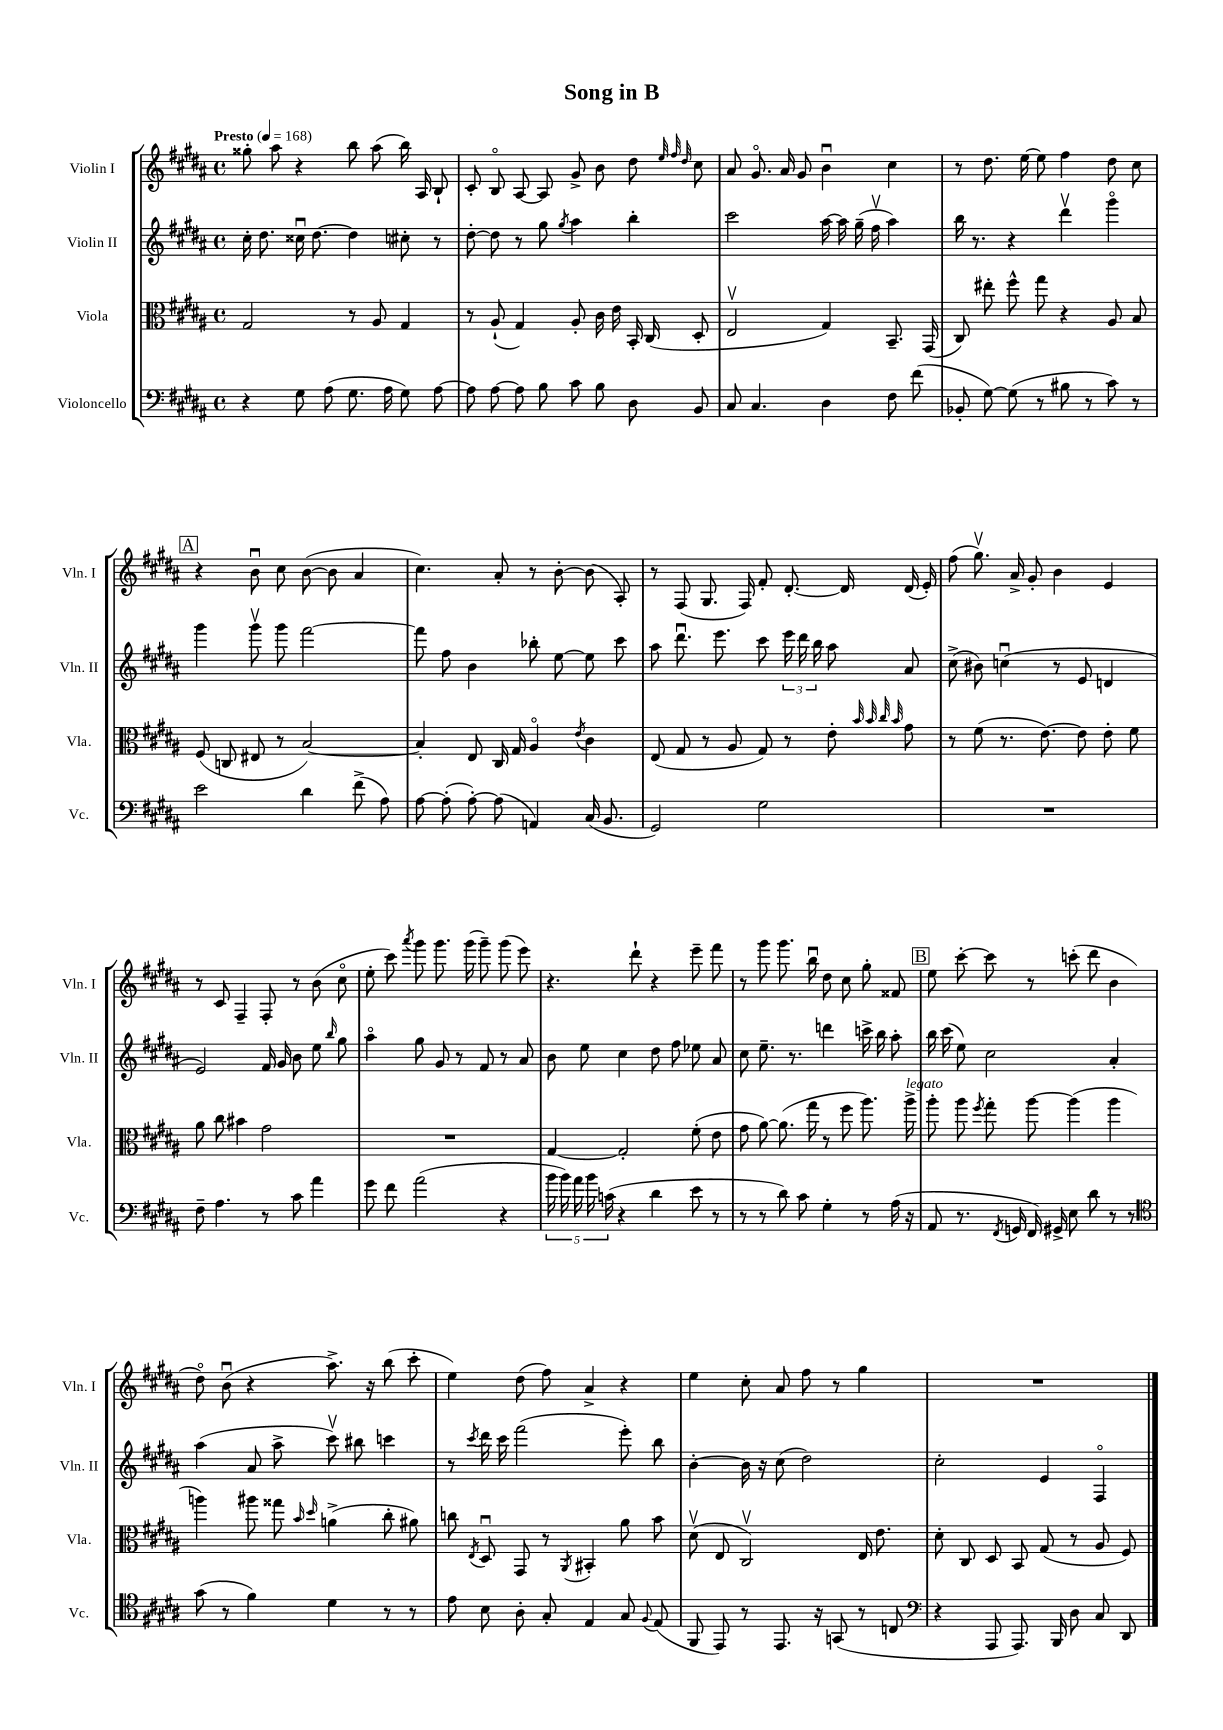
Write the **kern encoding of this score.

**kern	**kern	**kern	**kern
*staff4	*staff3	*staff2	*staff1
*clefF4	*clefC3	*clefG2	*clefG2
*k[f#c#g#d#a#]	*k[f#c#g#d#a#]	*k[f#c#g#d#a#]	*k[f#c#g#d#a#]
*M4/4	*M4/4	*M4/4	*M4/4
*met(c)	*met(c)	*met(c)	*met(c)
*MM168	*MM168	*MM168	*MM168
4r	2G#	16cc#'	8gg##'
.	.	8.dd#	.
.	.	.	8aa#
8G#	.	16cc##u	4r
.	.	[8.dd#	.
(8A#	.	.	.
8.G#	8r	4dd#]	8bb
.	8A#	.	(8aa#
16A#	.	.	.
8G#)	4G#	8cc#'	16bb)
.	.	.	16A#
[8A#	.	8r	8B`
=	=	=	=
8A#]	8r	[8dd#'	8c#'
[8A#	(8A#`	8dd#]	8Bo
8A#]	4G#)	8r	[8A#
8B	.	8gg#	8A#]
.	.	8qgg#	.
8c#	8A#'	4aa#	8g#^
8B	16c#	.	8b
.	16e	.	.
8D#	16BB'	4bb'	8dd#
.	(16C#	.	.
.	.	.	32qqee
.	.	.	32qqff#
.	.	.	32qqdd#
8BB	8D#'	.	8cc#
=	=	=	=
8C#	2Ev	2ccc#	8a#
4.C#	.	.	8.g#o
.	.	.	16a#
.	.	.	8g#
4D#	4G#)	[16aa#	4bu
.	.	16aa#]	.
.	.	(16gg#~	.
.	.	16ff#v	.
8F#	8.BB~	4aa#)	4cc#
(8f#	.	.	.
.	(16GG#	.	.
=	=	=	=
8BB-'	8C#)	16bb	8r
.	.	8.r	.
[8G#)	8ee#'	.	8.dd#
(8G#]	8ff#^^	4r	.
.	.	.	[16ee
8r	8gg#	.	8ee]
8B#	4r	4ddd#v	4ff#
8r	.	.	.
8c#)	8A#	4ggg#o	8dd#
8r	8B	.	8cc#
=	=	=	=
2e	(8F#	4ggg#	4r
.	8C	.	.
.	8E#	8ggg#v	8bu
.	8r	8ggg#	8cc#
4d#	[2B)	[2fff#	([8b
.	.	.	8b]
(8f#^	.	.	4a#
8A#)	.	.	.
=	=	=	=
[8A#	4B']	8fff#]	4.cc#)
(8A#']	.	8ff#	.
[8A#')	8E	4b	.
(8A#]	16C#	.	8a#'
.	16G#	.	.
4AA)	4A#o	8bb-'	8r
.	.	[8ee	[8b'
.	8qe	.	.
(16C#	4c#	8ee]	(8b]
8.BB	.	.	.
.	.	8ccc#	8A#')
=	=	=	=
2GG#)	(8E	8aa#	8r
.	8G#	8.ddd#u	(8F#
.	8r	.	8.G#
.	.	8.eee	.
.	8A#	.	.
.	.	.	16F#)
2G#	8G#)	8ccc#	8f#'
.	8r	24eee	[8.d#'
.	.	24ddd#	.
.	.	24bb	.
.	8e'	8aa#	.
.	.	.	16d#]
.	32qqb	.	.
.	32qqb	.	.
.	32qqcc#	.	.
.	32qqb	.	.
.	8g#	8a#	(16d#
.	.	.	16e')
=	=	=	=
1r	8r	(8cc#^	(8ff#
.	(8f#	8b#)	8.gg#v)
.	8.r	(4ccu	.
.	.	.	16a#^
.	.	.	8g#'
.	[8.e)	.	.
.	.	8r	4b
.	8e]	8e	.
.	8e'	4d	4e
.	8f#	.	.
=	=	=	=
8F#~	8a#	2e)	8r
4.A#	8cc#	.	8c#
.	4b#	.	4F#~
8r	2g#	16f#	8F#'
.	.	16g#	.
8c#	.	8b	8r
4a#	.	8ee	(8b
.	.	16qqbb	.
.	.	8gg#	8cc#o
=	=	=	=
8g#	1r	4aa#o	8ee'
8f#	.	.	8ccc#)
.	.	.	8qaaa#
(2a#	.	8gg#	8ggg#
.	.	8g#	8.ggg#
.	.	8r	.
.	.	.	(16ggg#
.	.	8f#	8ggg#~)
4r	.	8r	(8ggg#
.	.	8a#	8eee)
=	=	=	=
20b	[4G#	8b	4.r
20b)	.	.	.
20a#	.	.	.
.	.	8ee	.
20b	.	.	.
(20c	.	.	.
4r	2G#']	4cc#	.
.	.	.	8ddd#`
4d#	.	8dd#	4r
.	.	8ff#	.
8e	(8f#'	8ee-	8eee~
8r	8e	8a#	8fff#
=	=	=	=
8r	8g#	8cc#	8r
8r	[8a#)	8.ee~	8ggg#
8d#)	(8.a#]	.	8.ggg#
.	.	8.r	.
8c#	.	.	.
.	16gg#	.	16bbu
4G#'	8r	4ddd	8dd#
.	8ff#	.	8cc#
8r	8.aa#)	16ccc^	8gg#'
.	.	16bb	.
(16A#	.	8aa#'	8f##
16r	16aa#^	.	.
=	=	=	=
8AA#	8aa#'	16bb	8ee
.	.	(16ccc#	.
8.r	8aa#	8ee)	[8ccc#'
.	8qff#	.	.
.	8gg#'	2cc#	8ccc#]
8qFF#	.	.	.
16GG	.	.	.
16FF#)	[8aa#	.	8r
16GG#^	.	.	.
8E	(4aa#]	.	(8ccc'
8d#	.	.	8ddd#
8r	4aa#	4a#'	4b
8r	.	.	.
=	=	=	=
*clefC4	*	*	*
(8g#	4aa)	(4aa#	8dd#o)
8r	.	.	(8bu
4f#)	8aa#	8a#	4r
.	8gg##	8aa#^	.
.	16qqb	.	.
.	16qqdd#	.	.
4d#	(4a^	8ccc#v)	8.aa#^)
.	.	8bb#	.
.	.	.	16r
8r	8cc#'	4ccc	(8bb
8r	8a#)	.	8ccc#'
=	=	=	=
8e	8cc	8r	4ee)
.	8qE	8qccc#	.
8B	8D#u	16ddd#	.
.	.	16ccc#	.
8A#'	8GG#	(2fff#	(8dd#
8G#'	8r	.	8ff#)
.	8qAA#	.	.
4E	4BB#'	.	4a#^
8G#	8a#	8eee')	4r
8qqF#	.	.	.
(8E	8b	8bb	.
=	=	=	=
8FF#	(8d#v	[4b'	4ee
8EE)	8E	.	.
8r	2C#v)	16b]	8cc#'
.	.	16r	.
8.EE	.	(8cc#	8a#
.	.	2dd#)	8ff#
16r	.	.	.
(8GG	.	.	8r
8r	16E	.	4gg#
.	8.e	.	.
8C	.	.	.
=	=	=	=
*clefF4	*	*	*
4r	8d#'	2cc#'	1r
.	8C#	.	.
8AAA#	8D#	.	.
8.AAA#)	8BB	.	.
.	(8G#	4e	.
16BBB	.	.	.
8D#	8r	.	.
8C#	8A#	4F#o	.
8DD#	8F#)	.	.
==	==	==	==
*-	*-	*-	*-
